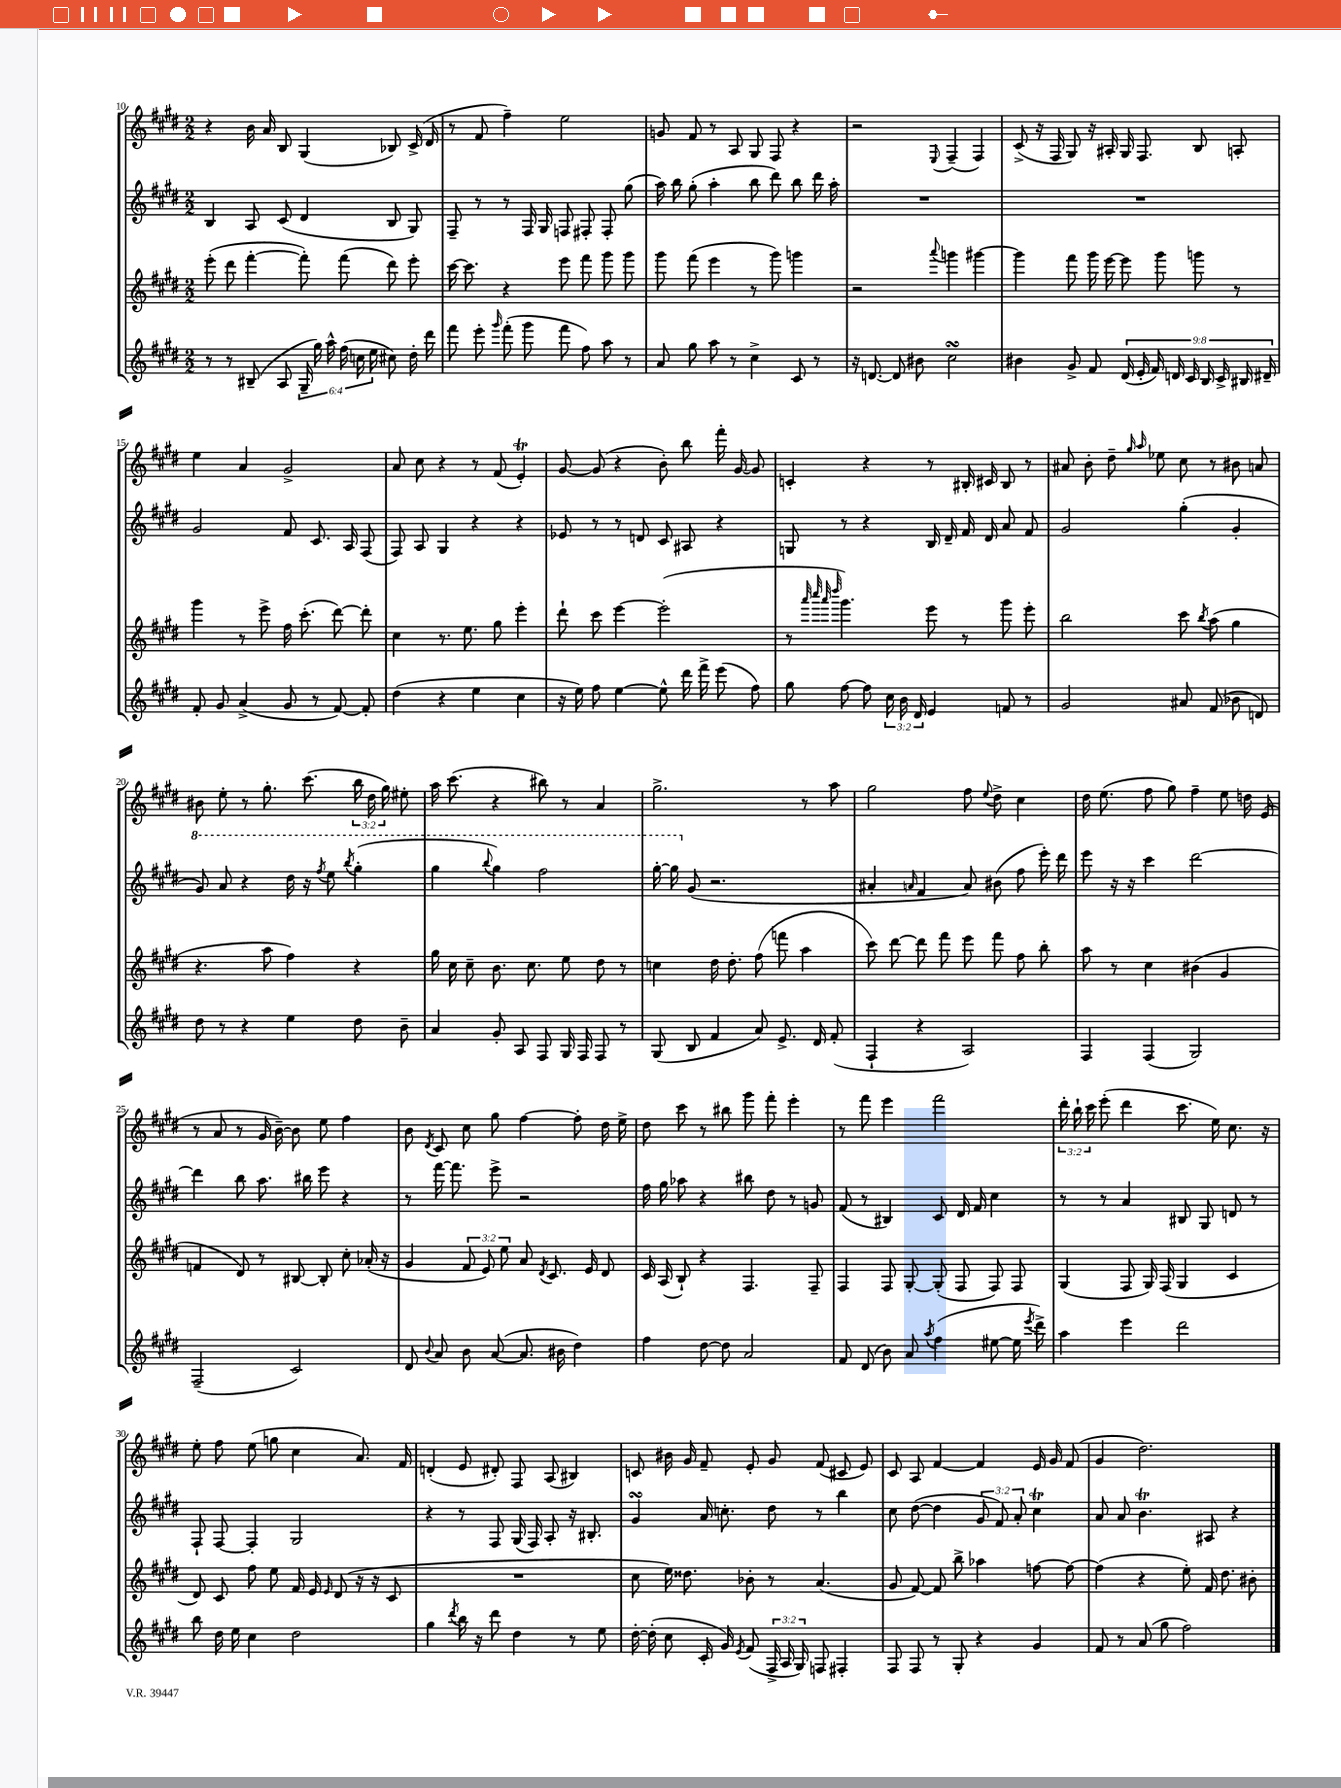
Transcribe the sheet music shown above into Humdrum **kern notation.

**kern	**kern	**kern	**kern
*staff4	*staff3	*staff2	*staff1
*clefG2	*clefG2	*clefG2	*clefG2
*k[f#c#g#d#]	*k[f#c#g#d#]	*k[f#c#g#d#]	*k[f#c#g#d#]
*M2/2	*M2/2	*M2/2	*M2/2
8r	(8eee'\	4B/	4r
8r	8ddd#\	.	.
(8B#~/	[4fff#'\	8A/	16b\
.	.	.	16a/
8A/	.	(8c#/	8B/
24G#~/	8fff#'\])	4d#/	(4G#/
24gg#\)	.	.	.
24aa^^\	.	.	.
(24ff#\	(8fff#\	.	.
24cc\	.	.	.
24ee\	.	.	.
8cc#\)	8ddd#\)	8B/	8B-/)
16dd#'\	8eee'\	8G#/)	(16c#^/
16ddd#\	.	.	16d#/
=	=	=	=
8fff#\	[16ccc#\	8F#~/	8r
.	8.ccc#\]	.	.
8eee'\	.	8r	8f#/
16qqggg#/	.	.	.
(8fff#'\	4r	8r	4ff#~\)
8ggg#\	.	16F#/	.
.	.	16G#/	.
8fff#\	8eee\	8F/	2ee\
8ff#\)	8fff#\	8F#'/	.
8aa\	8ggg#\	8F#'/	.
8r	8ggg#\	(8gg#\	.
=	=	=	=
8a/	8ggg#\	16aa\)	8g/
.	.	16bb\	.
8gg#\	(8fff#\	(8gg#'\	8f#/
8aa\	4eee\	4aa'\	8r
8r	.	.	8A/
4cc#^\	8r	8bb\	8G#/
.	8ggg#\)	8ddd#\)	8F#/
8c#/	4ggg\	8bb\	4r
8r	.	16ddd#\	.
.	.	16aa'\	.
=	=	=	=
16r	2r	1r	2r
[8.d/	.	.	.
8d/]	.	.	.
8b#\	.	.	.
.	8qqaaa/	.	8qqE/
2cc#\	4ggg\	.	(4F#~/
.	[4ggg#\	.	4F#/)
=	=	=	=
4b#\	4ggg#\]	1r	(8c#^/
.	.	.	16r
.	.	.	16F#/
8g#^/	8fff#\	.	8G#/)
8f#/	16ggg#\	.	16r
.	[16eee\	.	16A#'/
(18d#/	8eee\]	.	16G#/
18e'/	.	.	.
.	.	.	8.F#/
18f#/)	.	.	.
.	8ggg#\	.	.
18d/	.	.	.
18c#/	.	.	.
.	8ggg\	.	8B/
18B/	.	.	.
18c#^/	.	.	.
.	8r	.	8A'/
18B#/	.	.	.
18d#~/	.	.	.
=	=	=	=
8f#'/	4ggg#\	2g#/	4ee\
8g#/	.	.	.
(4a^/	8r	.	4a/
.	8eee^\	.	.
8g#/	16ff#\	8f#/	2g#^/
.	(8.ccc#'\	.	.
8r	.	8.c#/	.
[8f#/)	[8ddd#\)	.	.
.	.	16A/	.
8f#'/]	8ddd#'\]	(8F#/	.
=	=	=	=
(4dd#\	4cc#\	8F#/)	8a/
.	.	8A/	8cc#\
4r	8.r	4G#/	4r
.	8.ee\	.	.
4ee\	.	4r	8r
.	8gg#\	.	(8f#/
4cc#\	4eee'\	4r	4e'/)
=	=	=	=
16r	8ddd#`\	8e-/	[8g#/
16ee\)	.	.	.
8ff#\	8ccc#\	8r	(8g#/]
[4ee\	[4eee\	8r	4r
.	.	8d/	.
8ee^^\]	(2eee'\]	8c#/	8b'\)
16ddd#\	.	8A#/	8bb\
16fff#^\	.	.	.
(8eee\	.	4r	16fff#'\
.	.	.	[16g#/
8ff#\)	.	.	8g#/]
=	=	=	=
8gg#\	8r	8G/	4c'/
.	32qqaaa/	.	.
.	32qqcccc#/	.	.
.	32qqaaa/	.	.
.	32qqdddd#/	.	.
[8ff#\	4.ggg#\)	8r	.
8ff#\]	.	4r	4r
24cc#\	.	.	.
24b\	.	.	.
24d#/	.	.	.
4e/	8eee\	16B/	8r
.	.	16d#~/	.
.	8r	16f#/	16B#'/
.	.	16d#/	16c#/
8f/	8ggg#\	8a/	8B#/
8r	8eee'\	8f#/	8r
=	=	=	=
2g#/	2bb\	2g#/	8a#/
.	.	.	8b'\
.	.	.	8dd#~\
.	.	.	16qqgg#/
.	.	.	16qqaa/
.	.	.	8ee-\
8a#/	8ccc#\	(4gg#'\	8cc#\
.	8qbb/	.	.
(8f#/	(8aa\	.	8r
8b-\	4gg#\	4g#'/	8b#\
8d/)	.	.	8a/
=	=	=	=
8dd#\	4.r	8gg#/)	8b#\
8r	.	8aa/	8ee'\
4r	.	4r	8r
.	8aa\	.	8.gg#'\
4ee\	4ff#\)	16ddd#\	.
.	.	16r	(8.ccc#\
.	.	8qfff#/	.
.	.	8eee\	.
.	.	8qbbb/	.
8dd#\	4r	(4ggg#'\	24bb\
.	.	.	24dd#\
.	.	.	24gg#\)
8b~\	.	.	8ee#'\
=	=	=	=
4a/	16gg#\	4ggg#\	16aa\
.	16cc#\	.	(8.ccc#\
.	8cc#~\	.	.
.	.	8qqbbb/	.
8g#'/	8.b\	4ggg#\)	4r
8A/	.	.	.
.	8.cc#\	.	.
8F#/	.	2fff#\	8bb#\)
16G#/	8ee\	.	8r
16F#/	.	.	.
8F#/	8dd#\	.	4a/
8r	8r	.	.
=	=	=	=
(8G#/	4cc\	[16ggg#'\	2.gg#^\
.	.	16ggg#\]	.
8B/	.	(8g#/	.
4f#/	16dd#\	2.r	.
.	8.dd#'\	.	.
8a/)	(8ff#\	.	.
8.e^/	8fff\	.	.
.	4aa\	.	8r
16d#/	.	.	.
(8f#'/	.	.	8aa\
=	=	=	=
4F#`/	8ccc#\)	4a#'/	2gg#\
.	[8ddd#\	.	.
.	.	16qqa/	.
4r	8ddd#\]	4f#/	.
.	8fff#\	.	.
2A/)	8eee\	8a/)	8ff#\
.	.	.	8qqee/
.	8fff#\	(8b#\	8dd#^\
.	8ff#\	8ff#\	4cc#\
.	8bb'\	16eee'\)	.
.	.	16ddd#\	.
=	=	=	=
4F#/	8aa\	8eee\	16dd#\
.	.	.	(8.ee\
.	8r	16r	.
.	.	16r	.
(4F#/	4cc#\	4ccc#\	8ff#\
.	.	.	8gg#\)
2G#/)	(4b#\	[2ddd#\	4ff#~\
.	4g#/	.	8ee\
.	.	.	16dd\
.	.	.	(16e/
=	=	=	=
(2F#~/	4f/	4ddd#\]	8r
.	.	.	8a/
.	8d#/)	8bb\	8r
.	8r	8.aa\	16g#/
.	.	.	[16b~\)
2c#/)	[8B#/	.	8b\]
.	.	16bb#\	.
.	8B#'/]	8eee\	8ee\
.	8cc#'\	4r	4ff#\
.	(16a-'/	.	.
.	16r	.	.
=	=	=	=
8d#/	4g#/	8r	8b\
8qqb/	.	.	8qd#/
8a/	.	[16fff#\	8c#/
.	.	8.fff#\]	.
8b\	12f#/	.	8cc#\
.	12e/)	.	.
([8a/	.	8eee^\	8gg#\
.	12ee\	.	.
8.a/]	8a/	2r	[4ff#\
.	8qd#/	.	.
.	8.c#/	.	.
16b#\	.	.	.
4dd#\)	.	.	8ff#'\]
.	16e/	.	.
.	8d#/	.	16dd#\
.	.	.	16ee^\
=	=	=	=
4ff#\	16c#/	16ff#\	8dd#\
.	(16A/	16gg#\	.
.	8B`/)	8aa-\	8ccc#\
[8dd#\	4r	4r	8r
8dd#\]	.	.	8bb#\
2a/	4.F#/	8bb#\	8ggg#\
.	.	8dd#\	8fff#'\
.	.	8r	4eee'\
.	8F#~/	8g/	.
=	=	=	=
8f#/	4F#/	(8f#/	8r
(8d#/	.	8r	8fff#\
8b\)	8F#/	4B#/)	4eee\
8a/	[8G#'/	.	.
8qaa/	.	.	.
(4ff#\	(8G#'/]	8c#/	2fff#\
.	8F#/	16d#/	.
.	.	16f#/	.
[8ee#\	8F#/)	4cc#\	.
16ee#\]	8F#/	.	.
8qeee/	.	.	.
16ddd#^\)	.	.	.
=	=	=	=
4aa\	(4G#/	8r	24ddd#'\
.	.	.	24bb`\
.	.	.	24ccc#\
.	.	8r	(8eee'\
4eee\	8F#/	4a/	4ddd#\
.	16G#/)	.	.
.	(16F#/	.	.
2ddd#\	4G#/	8B#/	8.ccc#\
.	.	8G#/	.
.	.	.	16ee\)
.	4c#/	8d/	8.cc#\
.	.	8r	.
.	.	.	16r
=	=	=	=
8bb\	8d#/)	8F#`/	8ee'\
16dd#\	8c#/	[8F#/	8ff#\
16ee\	.	.	.
4cc#\	8ff#\	4F#'/]	(8ee\
.	8ee\	.	8gg\
2dd#\	16f#/	2G#/	4cc#\
.	16e/	.	.
.	16qqe/	.	.
.	(8d#/	.	.
.	16r	.	8.a/)
.	16r	.	.
.	8c#/	.	.
.	.	.	16f#/
=	=	=	=
4gg#\	1r	4r	(4d'/
8qddd#/	.	.	.
16bb\	.	8r	8e/
16r	.	.	.
8ddd#\	.	8F#/	8d#'/)
4dd#\	.	(16G#/	8F#/
.	.	16F#/)	.
.	.	8A'/	(8A/
8r	.	16r	4B#/)
.	.	8.B#'/	.
8ee\	.	.	.
=	=	=	=
[16dd#'\	8cc#\	4g#/	8c/
(16dd#'\]	.	.	.
8cc#\	16ee\)	.	16b#\
.	8.dd##\	.	16g#/
16c#'/	.	16a/	8f#~/
16g#/)	.	8.cc'\	.
8qe/	.	.	.
(8f#/	8b-'\	.	8e'/
24F#^/	8r	8dd#\	8g#/
24A/	.	.	.
24G#/)	.	.	.
8F/	(4.a/	8r	(8f#/
4F#'/	.	4bb\	8c#/
.	.	.	8e/)
=	=	=	=
8F#/	8g#/	8cc#\	8c#/
8F#/	[8f#/)	([8dd#\	8A/
8r	8f#/]	4dd#\]	[4f#/
8G#'/	8bb^\	.	.
4r	4aa-\	12g#/	4f#/]
.	.	12f#/)	.
.	.	12a'/	.
4g#/	[8ff\	4cc#\	16e/
.	.	.	16g#/
.	8ff\_	.	(8f#/
=	=	=	=
8f#/	(4ff\]	8a/	4g#/
8r	.	8a/	.
(8a/	4r	4.b\	2.dd#\)
8gg#\	.	.	.
2ff#\)	8ee'\)	.	.
.	16f#/	8A#/	.
.	8.dd#\	.	.
.	.	4r	.
.	8b#'\	.	.
==	==	==	==
*-	*-	*-	*-
